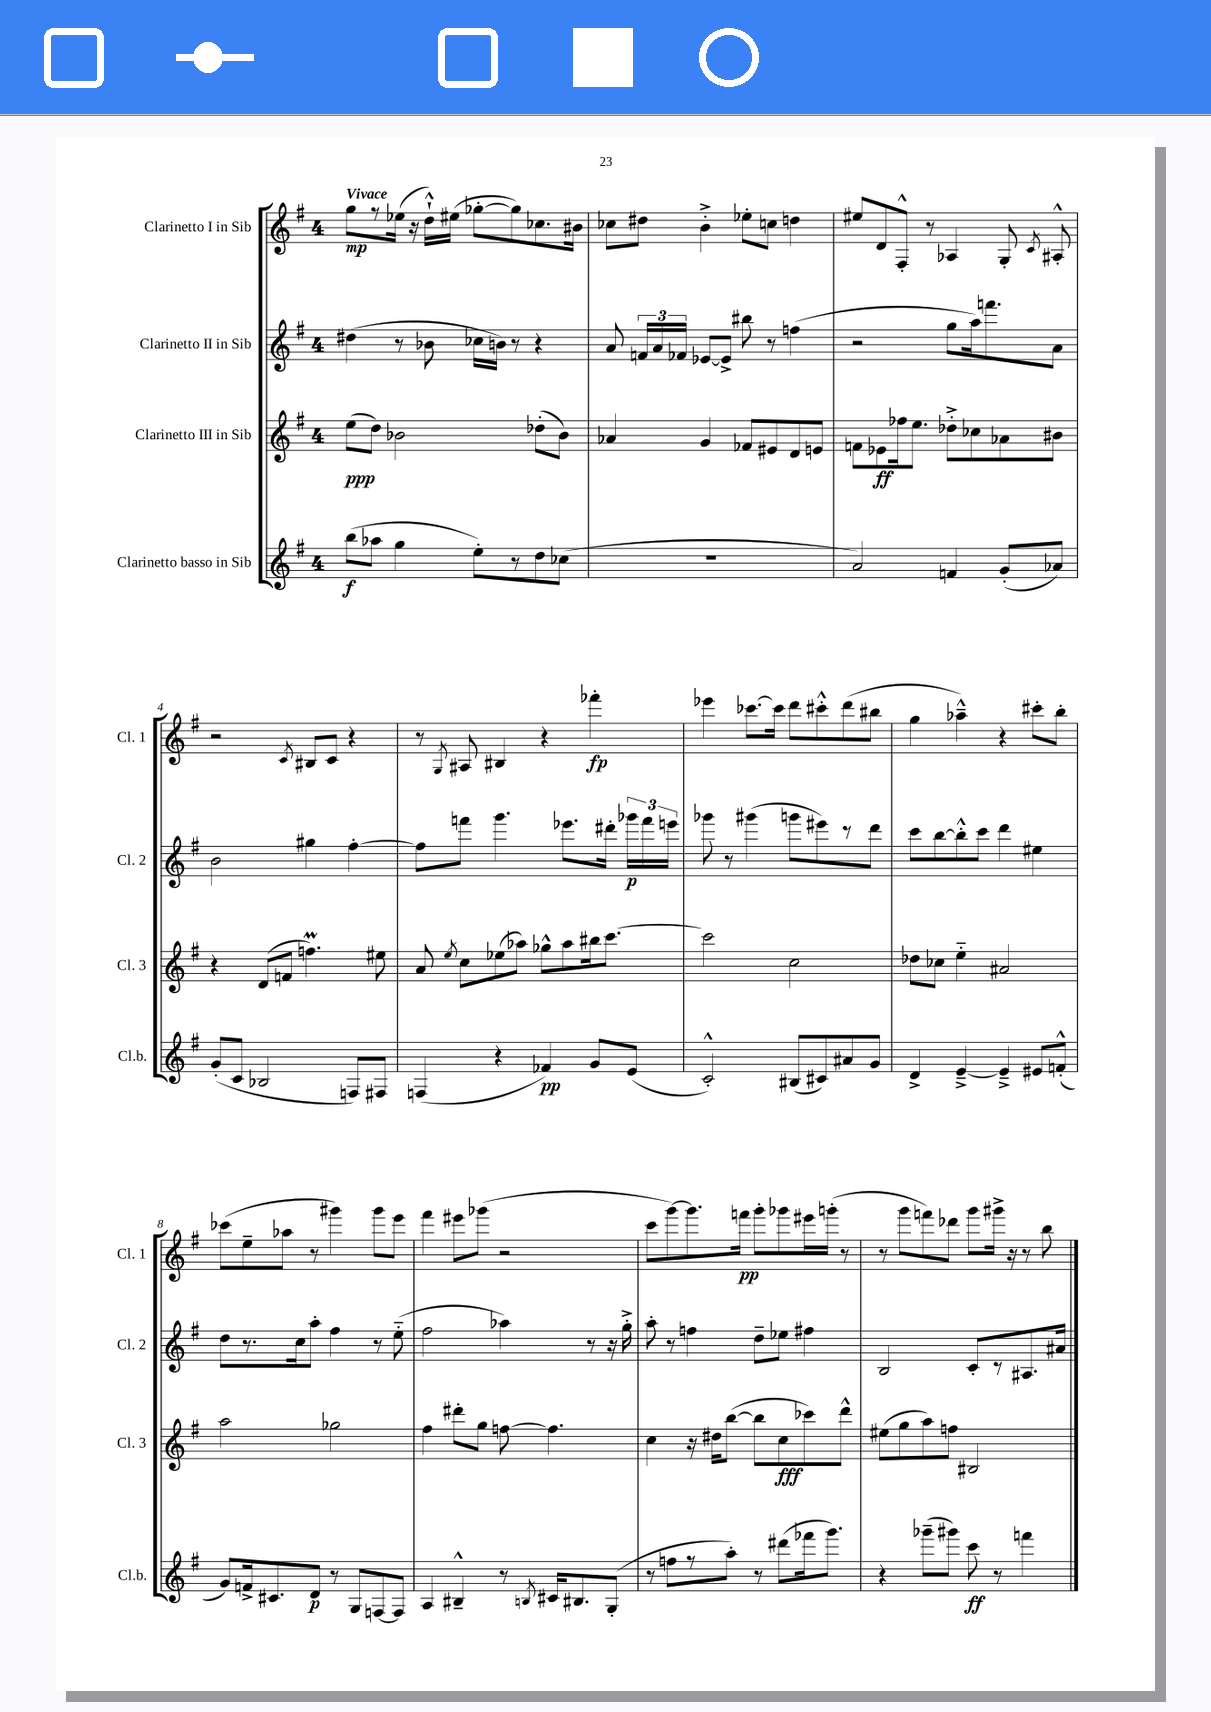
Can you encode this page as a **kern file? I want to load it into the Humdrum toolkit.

**kern	**kern	**kern	**kern
*staff4	*staff3	*staff2	*staff1
*clefG2	*clefG2	*clefG2	*clefG2
*k[f#]	*k[f#]	*k[f#]	*k[f#]
*M4/4	*M4/4	*M4/4	*M4/4
(8bb\L	(8ee\L	(4dd#\	8gg\L
8aa-\J	8dd\J)	.	8r
4gg\	2b-\	8r	(16ee-\Jk
.	.	.	16r
.	.	8b-\	16dd`^^\LL)
.	.	.	(16ee#\JJ
8ee'\L)	.	16cc-\LL	[8gg-'\L
.	.	16b\JJ)	.
8r	.	8r	8gg-\])
8dd\	(8dd-'\L	4r	8.cc-\
(8cc-\J	8b-\J)	.	.
.	.	.	16b#\Jk
=	=	=	=
1r	4a-/	8a/	8cc-\L
.	.	24f/LL	8dd#\J
.	.	24a/	.
.	.	24f-/JJ	.
.	4g/	[8e-/L	4b'^\
.	.	8e-^/]J	.
.	8f-/L	8bb#\	8ee-'\L
.	8e#/	8r	8cc\J
.	8d/	(4ff\	4dd\
.	8e/J	.	.
=	=	=	=
2a/)	8f\L	2r	8ee#/L
.	8e-\	.	8d/
.	16ff-\k	.	8F#'^^/J
.	8.ee\J	.	.
.	.	.	8r
4f/	8dd-'^\L	8gg\L	4A-/
.	8cc-\	16aa\k)	.
.	.	8.fff\	.
(8g'/L	8a-\	.	8G'/
.	.	.	8qc/
8a-/J)	8b#\J	8a\J	8A#'^^/
=	=	=	=
(8g'/L	4r	2b\	2r
8c/J	.	.	.
2B-/	(8d/L	.	.
.	8f/J	.	.
.	.	.	8qc/
.	4.ff\)	4gg#\	8B#/L
.	.	.	8c/J
8F/L)	.	[4ff#'\	4r
8F#/J	8ee#\	.	.
=	=	=	=
(4F/	8a/	8ff#\]L	8r
.	8qee/	.	8qG/
.	8cc\L	8fff\J	8A#/
4r	(8ee-\	4.ggg\	4B#/
.	8aa-\J)	.	.
4f-/)	8gg-^^\L	.	4r
.	8aa-\	8.eee-\L	.
8g/L	16bb#\k	.	4fff-'\
.	[8.ccc\J	16ddd#'\Jk	.
(8e/J	.	24ggg-\LL	.
.	.	24fff\	.
.	.	24eee\JJ	.
=	=	=	=
2c'^^/)	2ccc\]	8ggg-\	4eee-\
.	.	8r	.
.	.	(4ggg#\	[8.ccc-\L
.	.	.	16ccc-\]Jk
(8B#/L	2cc\	8ggg\L	8ddd\L
8c#/)	.	8eee#\)	8ccc#'^^\
8a#/	.	8r	(8ddd\
8g/J	.	8ddd\J	8bb#\J
=	=	=	=
4d^/	8dd-\L	8ccc\L	4gg\
.	8cc-\J	[8bb\	.
[4e~^/	4ee'~\	8bb'^^\]	4aa-~^^\)
.	.	8ccc\J	.
4e~^/]	2a#/	4ddd\	4r
8e#/L	.	4ee#\	8ccc#'\L
(8f'^^/J	.	.	8bb'\J
=	=	=	=
8g/L)	2aa\	8dd\L	(8ccc-\L
16f^/k	.	8.r	8ee~\
8.c#/	.	.	.
.	.	.	8aa-\J
.	.	16cc\k	.
8d/J	.	8aa'\J	8r
8r	2gg-\	4ff#\	4ggg#\)
8G/L	.	.	.
[8F/	.	8r	8ggg#\L
8F/]J	.	(8ee'~\	8eee\J
=	=	=	=
4A/	4ff#\	2ff#\	4fff#\
4B#~^^/	8ddd#'\L	.	8eee#\L
.	8gg\J	.	(8ggg-\J
8r	[8ff\	4aa-\)	2r
8qB/	.	.	.
16c#/LK	4.ff\]	.	.
8.B#/	.	.	.
.	.	8r	.
(8G'/J	.	16r	.
.	.	16gg'^\	.
=	=	=	=
8r	4cc\	8aa'\	8ccc\L
8ff\L	.	8r	[8ggg\)
8r	16r	4ff\	8.ggg\]
.	16dd#\LK	.	.
8aa'\J)	([8bb\J	.	.
.	.	.	16fff\Jk
8r	8bb\]L	8dd~\L	8ggg'\L
(8ddd#\L	8cc\	8ee-\J	8ggg-\
16fff-\k	8ccc-\)	4ff#\	16eee#\L
8.ggg\J)	.	.	(16ggg'\JJ
.	8ddd^^\J	.	8r
=	=	=	=
4r	(8ee#\L	2B/	8r
.	8gg\	.	8ggg\L
(8ggg-~\L	8aa\)	.	8fff\)
8ggg#\J)	8ff\J	.	8ddd-\J
8ccc\	2B#/	8c'/L	8ggg\L
8r	.	8r	16ggg#^\Jk
.	.	.	16r
4fff\	.	8.A#/	8r
.	.	.	8bb\
.	.	16a#/Jk	.
==	==	==	==
*-	*-	*-	*-
